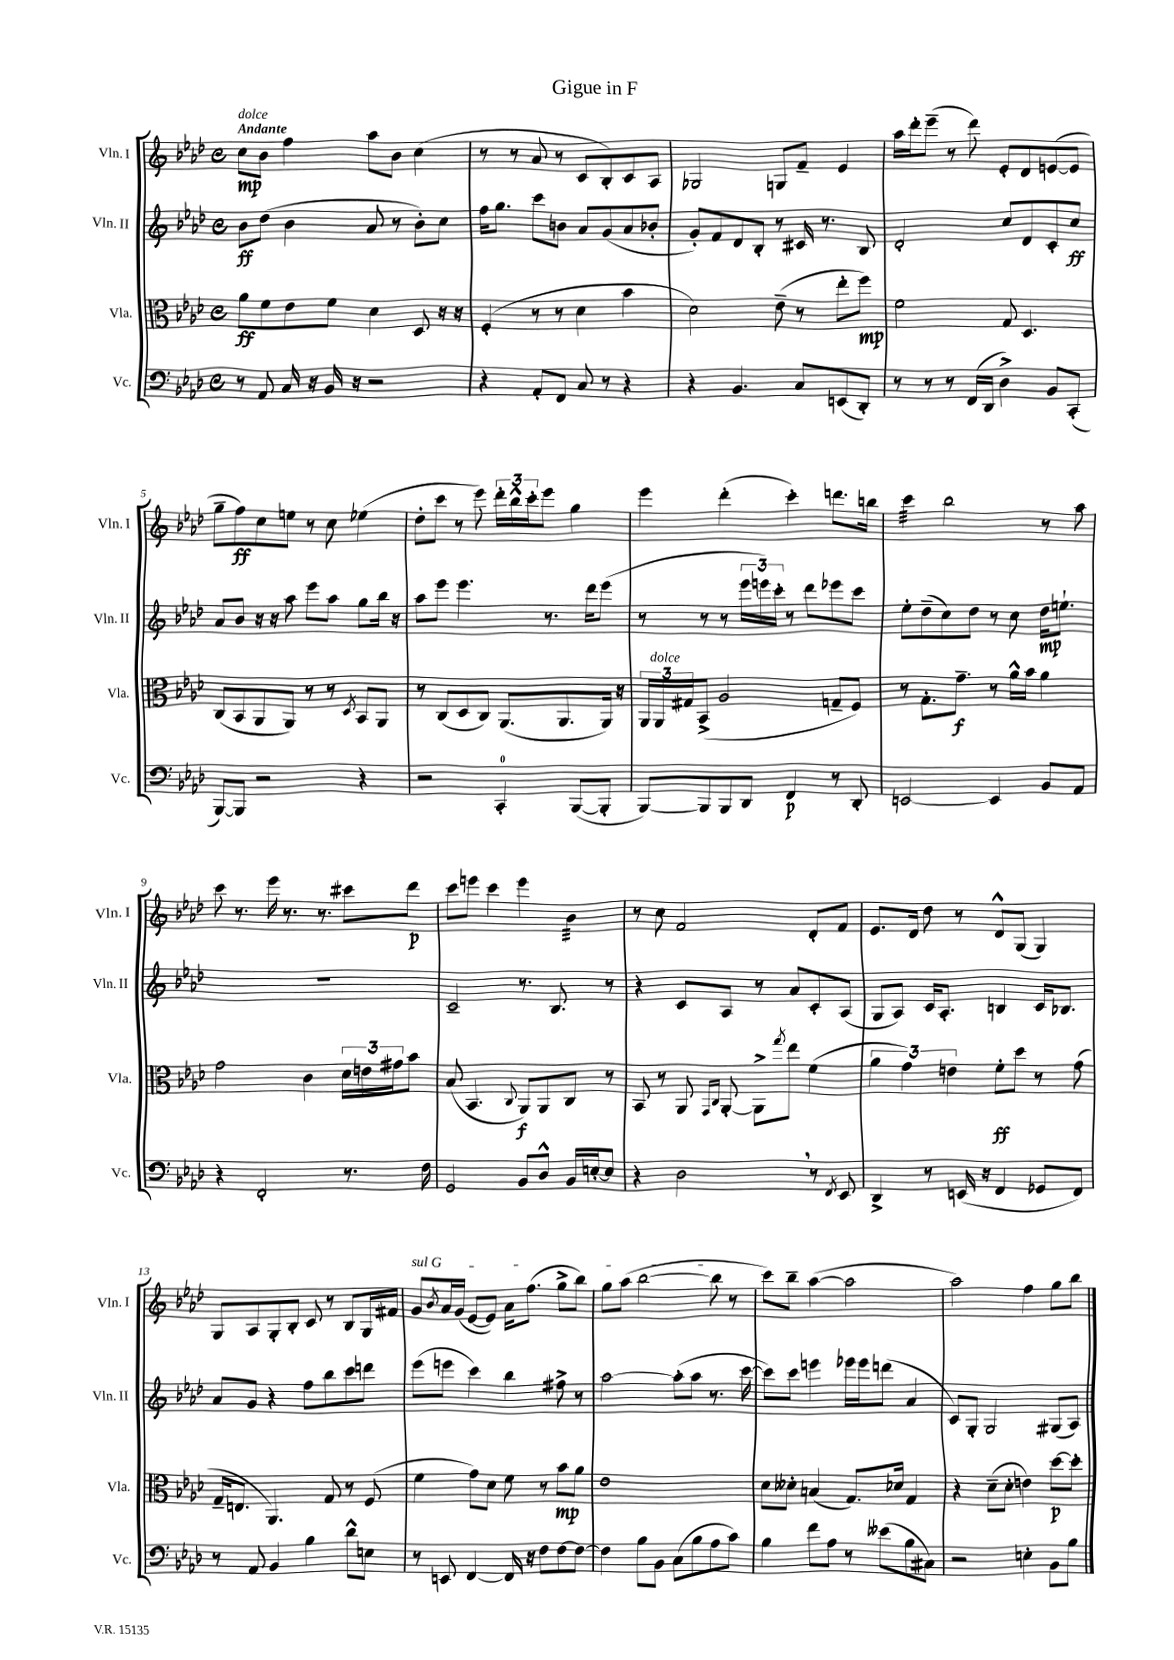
\header { title = "Gigue in F" }
<<
\new StaffGroup <<
\new Staff = "s0" \with { instrumentName = "Vln. I" shortInstrumentName = "Vln. I" } {
    \clef treble \key aes \major \defaultTimeSignature \time 4/4 \tempo "Andante"
    c''8\mp^\markup { \italic "dolce" } bes'8 f''4 aes''8 bes'8 c''4( |
    r8 r8 aes'8 r8 c'8 bes8-.) c'8 aes8 |
    ges2 g8 f'8-- ees'4 |
    aes''16 des'''16-. ees'''8--( r8 des'''8) ees'8-. des'8 e'8~( e'8 |
    g''8-- f''8\ff) c''8 e''8 r8 c''8 ees''4( |
    des''8-. c'''8 r8 ees'''8) \tuplet 3/2 { des'''16-. bes''16-^ c'''16-. } ees'''8 g''4 |
    ees'''4 des'''4-.( c'''4-.) d'''8. b''16 |
    c'''4:32 bes''2 r8 aes''8 |
    c'''8 r8. ees'''16 r8. r8. cis'''8 des'''8\p |
    c'''8 e'''8 c'''4 e'''4 bes'4:32 |
    r8 c''8 f'2 des'8-. f'8 |
    ees'8. des'16 des''8 r8 des'8-^ g8( g4) |
    g8 aes8 g8-. bes8-. c'8 r8 bes8 g16 fis'16 |
    \once \override TextSpanner.bound-details.left.text = \markup { \italic "sul G" } g'8\startTextSpan \acciaccatura { bes'8 } aes'16 g'16( ees'8~ ees'8) aes'16 f''8.( g''8-> bes''8) |
    g''8 aes''8( bes''2~ bes''8\stopTextSpan r8 |
    c'''8) bes''8-- aes''4~( aes''2 |
    aes''2) f''4 g''8 bes''8 \bar "|." |
}
\new Staff = "s1" \with { instrumentName = "Vln. II" shortInstrumentName = "Vln. II" } {
    \clef treble \key aes \major \defaultTimeSignature \time 4/4
    bes'8\ff des''8( bes'4 aes'8 r8 bes'8-.) c''8 |
    f''16 g''8. c'''8 b'8 aes'8 g'8( aes'8 bes'8-. |
    g'8-.) f'8 des'8 bes8-. r8 cis'16 r8. bes8 |
    des'2-. c''8 des'8 c'8-. c''8\ff |
    aes'8 bes'8 r16 r16 aes''8 ees'''8 aes''8 g''8 bes''16 r16 |
    aes''8 ees'''8 ees'''4. r8. des'''16 ees'''8( |
    r8 r8 r8 \tuplet 3/2 { ees'''16 e'''16) c'''16-. } r8 des'''8 ees'''8 c'''8 |
    ees''8-. des''8--( c''8) des''8 r8 c''8 des''16\mp e''8.-! |
    R1 |
    c'2-- r8. bes8. r8 |
    r4 c'8 aes8 r8 aes'8 c'8-. aes8( |
    g8 aes8) c'16 aes8.-. b4 c'16 bes8. |
    aes'8 g'8 r4 f''8 bes''8 c'''8 d'''8 |
    ees'''8( e'''8 c'''4) bes''4 fis''8-> r8 |
    aes''2~ aes''8-.( aes''8 r8. c'''16~ |
    c'''8) c'''8 e'''4 ees'''16 ees'''16 d'''8( aes'4 |
    c'8) g8-. g2 gis8( aes8) \bar "|." |
}
\new Staff = "s2" \with { instrumentName = "Vla." shortInstrumentName = "Vla." } {
    \clef alto \key aes \major \defaultTimeSignature \time 4/4
    aes'8\ff f'8 ees'8 f'8 des'4 des8 r16 r16 |
    f4-.( r8 r8 des'4 bes'4 |
    des'2) ees'8--( r8 ees''8-. f''8\mp) |
    f'2 g8 des4. |
    c8( bes,8 aes,8 aes,8) r8 r8 \acciaccatura { des8 } bes,8 aes,8 |
    r8 c8( des8 c8) aes,8.( aes,8. aes,16) r16 |
    \tuplet 3/2 { aes,16 aes,16^\markup { \italic "dolce" } gis16 } bes,8->( aes2 g8-- f8) |
    r8 g8.-. g'8.--\f r8 aes'16-^ bes'16 aes'4 |
    g'2 c'4 \tuplet 3/2 { des'16 e'16 gis'16 } bes'8 |
    bes8( bes,4. \appoggiatura { c8 } aes,8\f) aes,8 c8 r8 |
    bes,8 r8 aes,8 \grace { g,16 c16 } aes,8~-. aes,8-> \acciaccatura { g''8 } ees''8 f'4( |
    \tuplet 3/2 { aes'4 g'4) e'4 } f'8-.\ff des''8 r8 g'8( |
    g16-- e8. aes,4.) g8 r8 f8( |
    f'4 g'8) des'8 f'8 r8 bes'8\mp aes'8 |
    ees'1 |
    des'8 deses'8-. b4( g8.) des'16 g4 |
    r4 des'8--( des'8-. e'4) des''8~\p des''8-. \bar "|." |
}
\new Staff = "s3" \with { instrumentName = "Vc." shortInstrumentName = "Vc." } {
    \clef bass \key aes \major \defaultTimeSignature \time 4/4
    r8 aes,8 c16 r16 bes,16 r16 r2 |
    r4 aes,8-. f,8 c8 r8 r4 |
    r4 bes,4. c8 e,8( des,8-.) |
    r8 r8 r8 f,16( des,16 des4->) bes,8 c,8-.( |
    bes,,8~) bes,,8 r2 r4 |
    r2 c,4-0-. bes,,8~( bes,,8-. |
    bes,,8~) bes,,8 bes,,8 des,8 f,4\p r8 des,8-. |
    e,2~ e,4 bes,8 aes,8 |
    r4 f,2-. r8. f16 |
    g,2 bes,8 des8-^ bes,16 e16~-. e8 |
    r4 des2 \breathe r8 \acciaccatura { f,8 } ees,8 |
    des,4-> r8 e,16( r16 f,4 ges,8 f,8) |
    r8 aes,8 bes,4 bes4 des'8-^ e8 |
    r8 e,8 f,4~ f,16 r16 f8 f8~ f8~ |
    f4 bes8 bes,8 c8( bes8 aes8 c'8) |
    bes4 f'8 aes8 r8 eeses'8( bes8 cis8) |
    r2 e4-. bes,8 bes8 \bar "|." |
}
>>
>>
